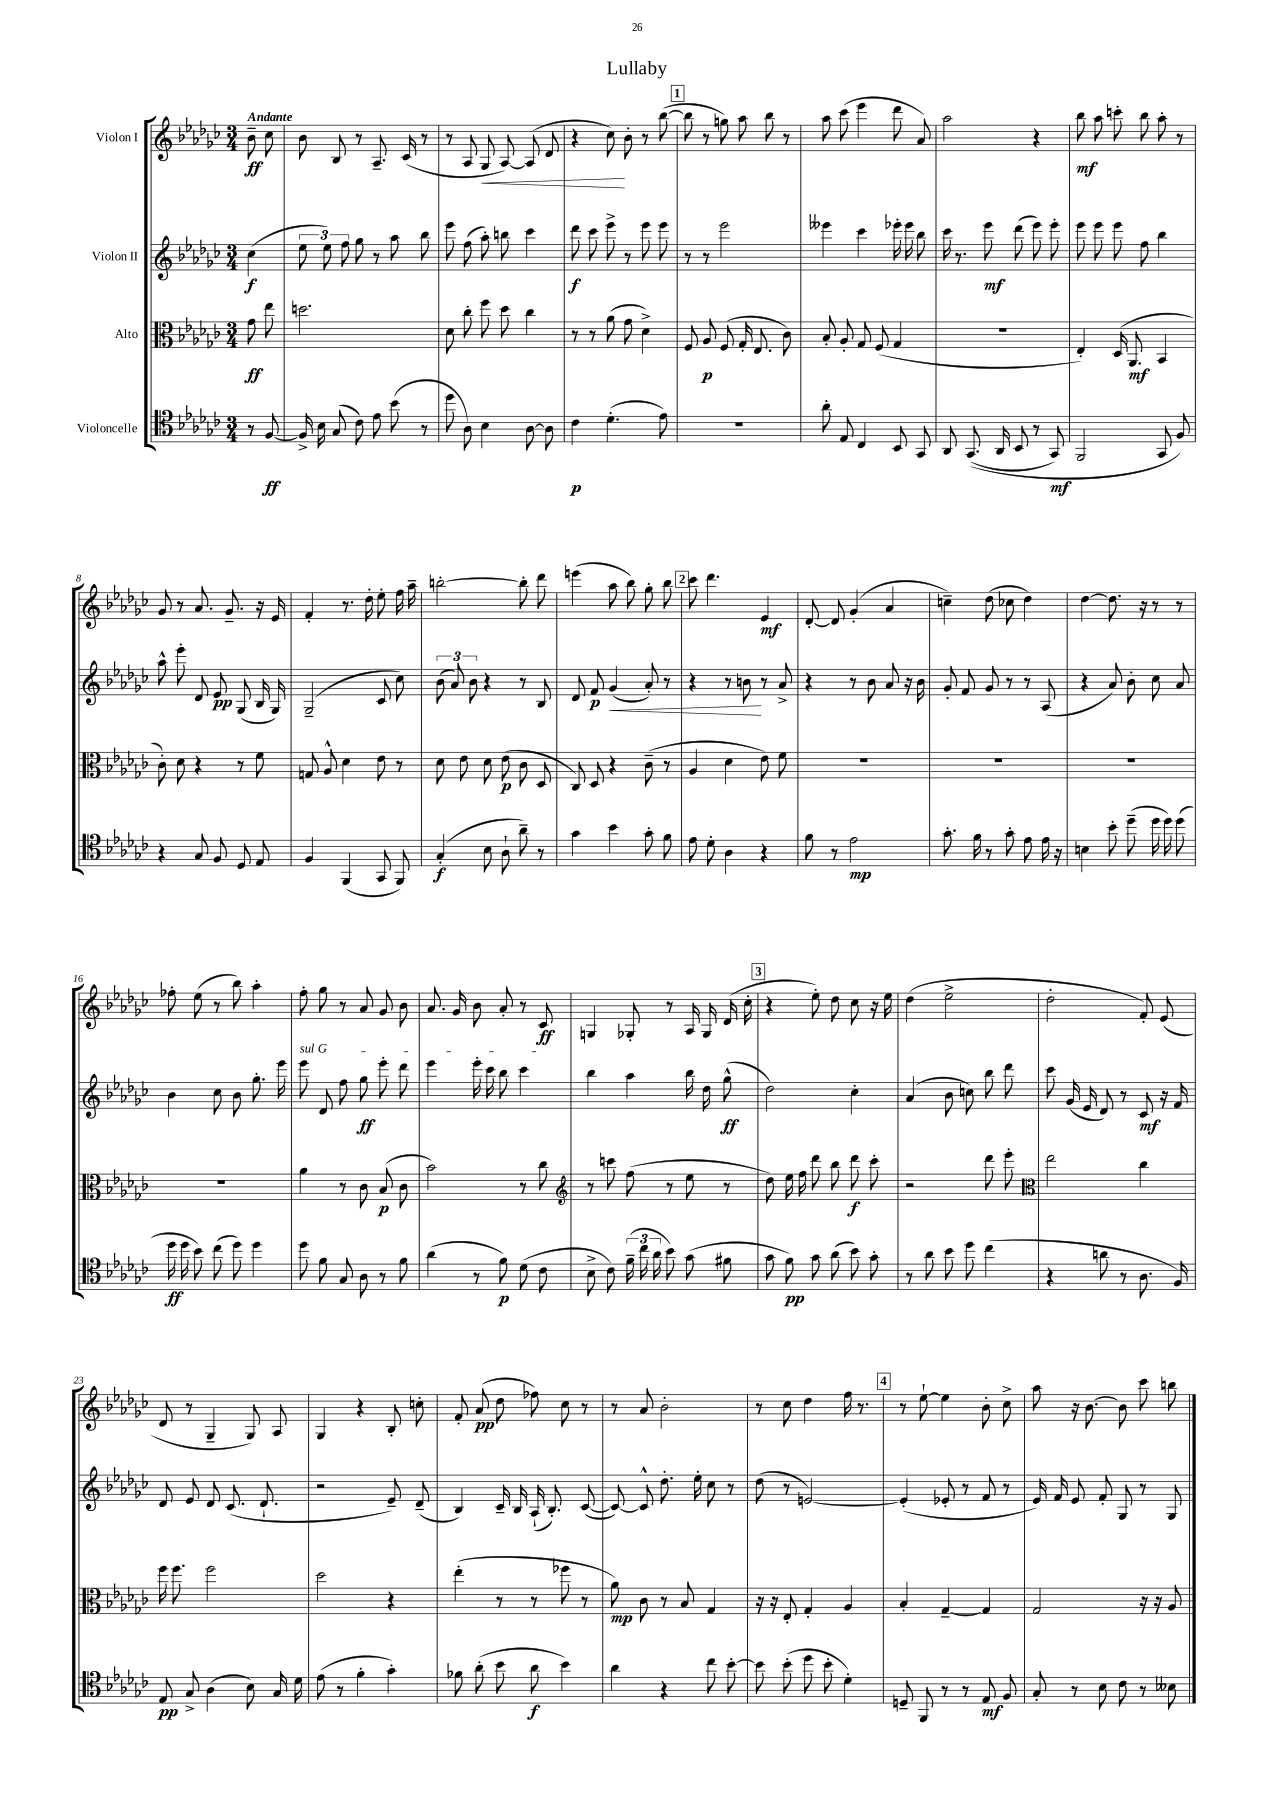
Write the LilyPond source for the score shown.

\header { title = "Lullaby" }
<<
\new StaffGroup <<
\new Staff = "s0" \with { instrumentName = "Violon I" } {
    \clef treble \key ges \major \numericTimeSignature \time 3/4 \partial 4 \tempo "Andante"
    \autoBeamOff bes'8--\ff ces''8 |
    bes'8 bes8 r8 aes8.-- ces'16( r8 |
    r8 aes8 ges8\< aes8~) aes8( des'8 |
    r4 ces''8\!) bes'8-. r8 bes''8~( |
    \mark \markup { \box "1" } bes''8 r8 g''8) aes''8 bes''8 r8 |
    aes''8 ces'''8( ees'''4 des'''8 aes'8) |
    aes''2 r4 |
    bes''8\mf aes''8 c'''8-. bes''8 aes''8-. r8 |
    ges'8 r8 aes'8. ges'8.-- r16 ees'16 |
    f'4-. r8. des''16-. ees''8-. f''16 aes''16-- |
    b''2~-. b''8-. des'''8 |
    e'''4( aes''8 bes''8) ges''8-. bes''8 |
    \mark \markup { \box "2" } ces'''8 des'''4. ees'4\mf |
    des'8~-. des'8 ges'4-.( aes'4 |
    c''4--) des''8( ces''8 des''4) |
    des''4~ des''8. r16 r8 r8 |
    fes''8-. ees''8( r8 bes''8) aes''4-. |
    f''8-. ges''8 r8 aes'8 ges'8 bes'8 |
    aes'8. ges'16 bes'8 aes'8-. r8 ces'8\ff |
    g4 ges8-. r8 aes16 ges16 des'16( ces''16-. |
    \mark \markup { \box "3" } r4 ees''8-.) des''8 ces''8 r16 ees''16 |
    des''4( ees''2-> |
    des''2-. f'8-.) ees'8( |
    des'8 r8 ges4-- ges8) aes8 |
    ges4 r4 bes8-. c''8-. |
    f'8-. aes'8\pp( des''8 fes''8) ces''8 r8 |
    r8 aes'8 bes'2-. |
    r8 ces''8 des''4 f''16 r8. |
    \mark \markup { \box "4" } r8 ees''8~-! ees''4 bes'8-. ces''8-> |
    aes''8 r16 bes'8.~ bes'8 ces'''8 b''8 \bar "|." |
}
\new Staff = "s1" \with { instrumentName = "Violon II" } {
    \clef treble \key ges \major \numericTimeSignature \time 3/4 \partial 4
    \autoBeamOff ces''4\f( |
    \tuplet 3/2 { ees''8 ees''8) f''8 } ges''8 r8 aes''8 bes''8 |
    ees'''8 f''8( aes''8-.) b''8 ces'''4 |
    des'''8\f ces'''8 ees'''8-> r8 ees'''8 ees'''8 |
    \mark \markup { \box "1" } r8 r8 ees'''2 |
    eeses'''4 ces'''4 ees'''16-. ees'''16 bes''8 |
    ces'''16 r8. ees'''8\mf des'''8( ees'''8) ees'''8-. |
    ees'''8 ees'''8 ees'''8 f''8 bes''4 |
    aes''8-^ ees'''8-. des'8 ees'8\pp ges8( bes16 ges16) |
    ges2--( ces'8 ces''8) |
    \tuplet 3/2 { bes'8( aes'8) bes'8 } r4 r8 bes8 |
    des'8 f'8\p ges'4\<( aes'8-.) r8 |
    \mark \markup { \box "2" } r4 r8 b'8\! r8 aes'8-> |
    r4 r8 bes'8 aes'8 r16 bes'16 |
    ges'8-. f'8 ges'8 r8 r8 aes8( |
    r4 aes'8) bes'8-. ces''8 aes'8 |
    bes'4 ces''8 bes'8 ges''8.-. ees'''16 |
    \once \override TextSpanner.bound-details.left.text = \markup { \italic "sul G" } ees'''8\startTextSpan des'8 f''8 ges''8\ff ees'''8-. des'''8 |
    ees'''4 ees'''16-. ces'''16 bes''8 ces'''4\stopTextSpan |
    bes''4 aes''4 bes''16 des''16 ges''8-^\ff( |
    \mark \markup { \box "3" } des''2) ces''4-. |
    aes'4( bes'8 c''8) bes''8 des'''8 |
    ces'''8 ges'16( ees'16 des'8) r8 ces'8\mf r16 f'16 |
    des'8 ees'8 des'8 ces'8.( des'8.-! |
    r2 ees'8--) des'8--( |
    bes4) ces'16-- bes16 aes16-!( bes8.-.) ces'8~( |
    ces'8~) ces'8-^ des''8.-. ees''16-. ces''8 r8 |
    des''8( r8 e'2~) |
    \mark \markup { \box "4" } e'4-.( ees'8-. r8 f'8 r8 |
    ees'16) f'16 ees'8 f'8-. ges8 r8 ges8 \bar "|." |
}
\new Staff = "s2" \with { instrumentName = "Alto" } {
    \clef alto \key ges \major \numericTimeSignature \time 3/4 \partial 4
    \autoBeamOff ges'8\ff ees''8 |
    d''2. |
    des'8 ces''8-. f''8 des''8 ces''4 |
    r8 r8 aes'8( ges'8 des'4->) |
    \mark \markup { \box "1" } f8 aes8\p f8( ges16-. ees8. ces'8) |
    bes8-. aes8-. ges8 f8( ges4 |
    R2. |
    ees4-.) des16( aes,8.\mf bes,4 |
    ces'8-.) des'8 r4 r8 f'8 |
    g8 aes8-^ des'4 ees'8 r8 |
    des'8 ees'8 des'8 ees'8\p( ces'8 des8 |
    ces8) des8 r4 ces'8--( r8 |
    \mark \markup { \box "2" } aes4 des'4 ees'8) f'8 |
    R2. |
    R2. |
    R2. |
    R2. |
    aes'4 r8 ces'8 bes8\p( ces'8 |
    bes'2) r8 ces''8 |
    \clef treble r8 c'''8 f''8( r8 ees''8 r8 |
    \mark \markup { \box "3" } des''8) ees''16 f''16 des'''8 bes''8 des'''8\f ces'''8-. |
    r2 des'''8 ees'''8-. |
    \clef alto ees''2 ces''4 |
    f''16 f''8. f''2 |
    des''2 r4 |
    ees''4-.( r8 r8 fes''8 r8 |
    aes'8\mp) ces'8 r8 bes8 ges4 |
    r16 r16 ees8-. ges4-. aes4 |
    \mark \markup { \box "4" } bes4-. ges4~-- ges4 |
    ges2 r16 r16 aes8 \bar "|." |
}
\new Staff = "s3" \with { instrumentName = "Violoncelle" } {
    \clef tenor \key ges \major \numericTimeSignature \time 3/4 \partial 4
    \autoBeamOff r8 f8~\ff |
    f16-> bes16 ges8( ces'8) ees'8 bes'8( r8 |
    des''8 aes8) bes4 aes8~ aes8 |
    ces'4\p des'4.-.( ees'8) |
    \mark \markup { \box "1" } R2. |
    aes'8-. ees8 ces4 bes,8 ges,8 |
    aes,8 ges,8.(\( aes,16 bes,8 r8 ges,8\mf) |
    f,2 ges,8 f8\) |
    r4 ges8 f8 des8 ees8 |
    f4 f,4( ges,8 f,8) |
    ges4-.\f( bes8 aes8-! aes'8--) r8 |
    ges'4 bes'4 ges'8-. f'8 |
    \mark \markup { \box "2" } ees'8 des'8-. aes4 r4 |
    f'8 r8 ees'2\mp |
    ges'8.-. f'16 r8 ges'8-. ees'8 ees'16 r16 |
    b4 bes'8-. des''8--( des''16 des''16) des''8( |
    des''16\ff des''16 bes'8) ces''8( des''8) des''4 |
    des''8 f'8 ges8 aes8 r8 f'8 |
    aes'4( r8 f'8\p) des'8( ces'8 |
    bes8-> ces'8) \tuplet 3/2 { f'16--( ces''16 aes'16 } bes'8) ges'8( fis'8 |
    \mark \markup { \box "3" } ges'8 f'8\pp) ges'8 aes'8( bes'8) ges'8-. |
    r8 aes'8 bes'8 des''8 ces''4( |
    r4 a'8 r8 aes8. f16) |
    ees8\pp ges8-> aes4( bes8) ges16 des'16 |
    ees'8( r8 f'4-. ges'4-.) |
    fes'8 aes'8-.( bes'8 aes'8\f bes'4) |
    aes'4 r4 ces''8 bes'8~-. |
    bes'8 bes'8-.( des''8 bes'8-. des'4-.) |
    \mark \markup { \box "4" } d8-- f,8 r8 r8 ees8\mf f8 |
    ges8-. r8 bes8 ces'8 r8 beses8 \bar "|." |
}
>>
>>
